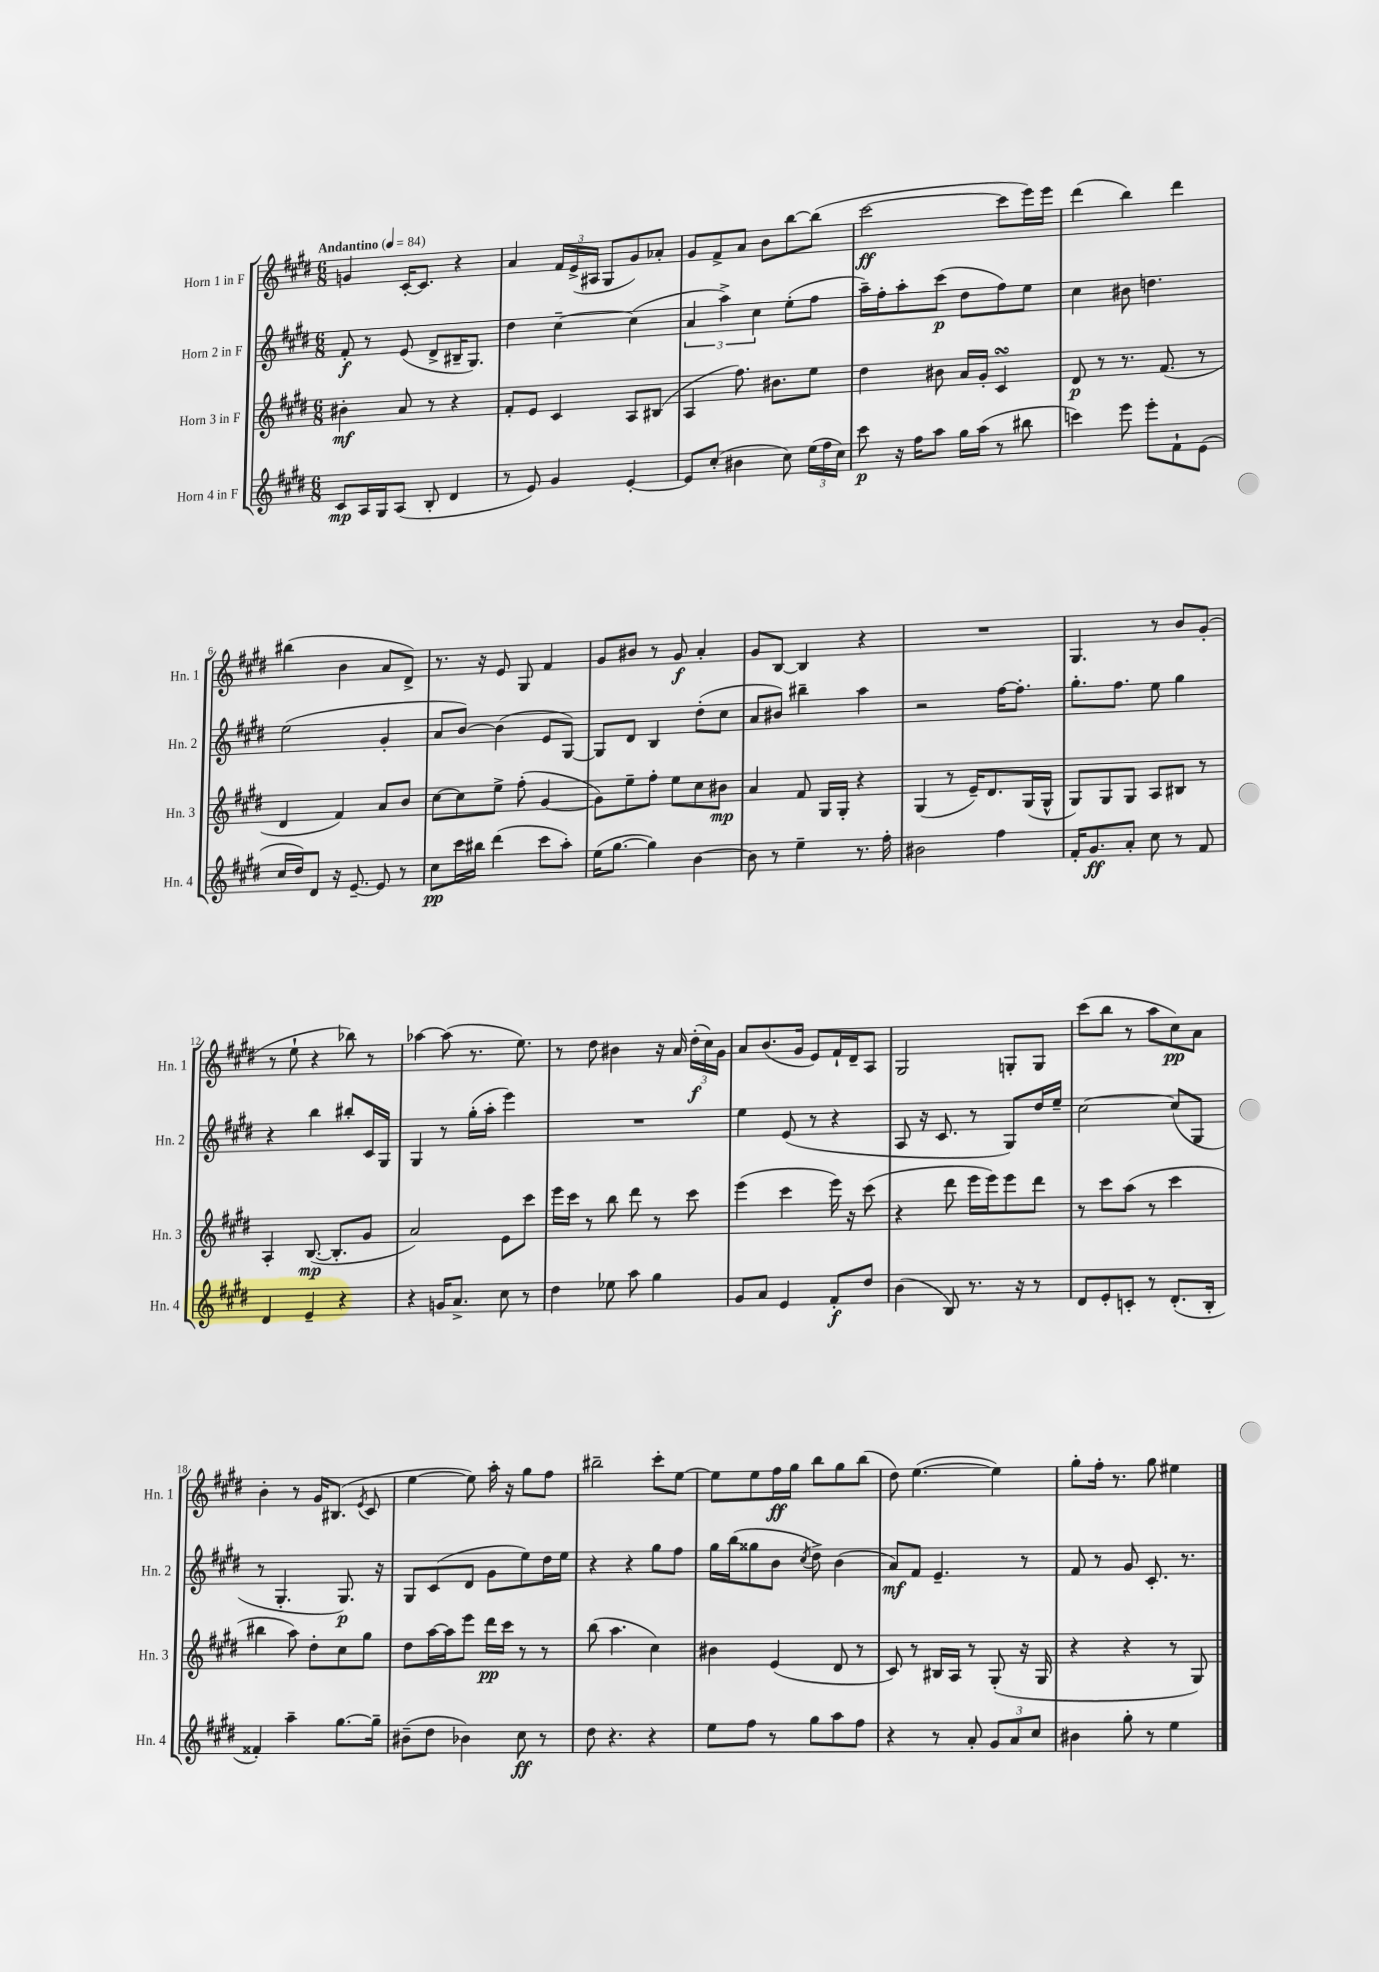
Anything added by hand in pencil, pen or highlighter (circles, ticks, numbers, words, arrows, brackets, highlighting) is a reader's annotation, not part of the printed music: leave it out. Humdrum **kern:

**kern	**kern	**kern	**kern
*staff4	*staff3	*staff2	*staff1
*clefG2	*clefG2	*clefG2	*clefG2
*k[f#c#g#d#]	*k[f#c#g#d#]	*k[f#c#g#d#]	*k[f#c#g#d#]
*M6/8	*M6/8	*M6/8	*M6/8
*MM84	*MM84	*MM84	*MM84
8c#	4b#'	8f#'	4g
16A	.	8r	.
16G#	.	.	.
(8A	8a	(8e	[16c#'
.	.	.	8.c#]
8B'	8r	8d#^	.
4d#	4r	16B#~	4r
.	.	8.G#)	.
=	=	=	=
8r	8f#'	4dd#	4a
8e)	8e	.	.
4g#	4c#	[4cc#~	24f#
.	.	.	(24e^
.	.	.	24A#
.	.	.	8G#
[4e'	8A	(4cc#]	8g#)
.	(8B#	.	8a-'
=	=	=	=
8e]	4A	6a	8g#
(8cc#'	.	.	8f#^
.	.	6aa^)	.
4b#	8.ff#)	.	8a
.	.	6cc#	.
.	.	.	8b
.	8.b#	.	.
8cc#)	.	(8ee'	[8bb
(24ee	8ee	8ff#	(8bb]
24ff#	.	.	.
24cc#)	.	.	.
=	=	=	=
8ccc#	4dd#	16aa~)	[2ccc#
.	.	16ff#'	.
16r	.	8aa'	.
16ff#	.	.	.
8aa	8b#	(8ccc#	.
16gg#	16a	8dd#	.
(16aa	16g#'	.	.
8r	4c#	8ff#)	8ccc#]
8bb#	.	8ee	16eee)
.	.	.	16eee
=	=	=	=
4ccc)	8d#	4cc#	(4ddd#
.	8r	.	.
8eee	8.r	8b#	4bb)
8eee'	.	4.dd	.
.	(8.f#	.	.
8f#`	.	.	4ddd#
(8e	8r	.	.
=	=	=	=
16cc#	4d#	(2ee	(4bb#
16dd#)	.	.	.
8d#	.	.	.
16r	4f#)	.	4b
[8.e~	.	.	.
8e]	8a	4g#'	8a
8r	8b	.	8d#^)
=	=	=	=
8cc#	[8cc#	8a	8.r
16ccc#	8cc#]	[8b)	.
16bb#	.	.	16r
(4ddd#	8ee^	(4b]	8e
.	(8ff#'	.	8G#
8ccc#	[4g#	8e	4f#
8aa')	.	[8G#)	.
=	=	=	=
(16ee	8g#])	8G#]	8g#
[8.gg#	.	.	.
.	8ee~	8d#	8b#
4gg#])	8ff#'	4B	8r
.	8ee	.	8g#
[4b	8cc#	(8dd#'	4a'
.	8b#	8cc#	.
=	=	=	=
8b]	4a	8a	8g#
8r	.	8b#)	[8B
4ee~	8f#	4bb#~	4B]
.	16G#	.	.
.	16G#'	.	.
8.r	4r	4aa	4r
16ff#'	.	.	.
=	=	=	=
2b#	(4G#	2r	2.r
.	8r	.	.
.	16e~)	.	.
.	8.d#	.	.
4ff#	.	[16ff#	.
.	.	8.ff#']	.
.	(16G#	.	.
.	16G#^^	.	.
=	=	=	=
16f#'	8G#)	8.gg#'	4.G#
8.g#	.	.	.
.	8G#	.	.
.	.	8.ff#	.
8a'	8G#	.	.
8cc#	8A	8ee	8r
8r	8B#	4gg#	8b
8f#	8r	.	(8g#'
=	=	=	=
4d#	4A'	4r	8r
.	.	.	8ee`
4e~	([8.B	4bb	4r
.	8.B']	.	.
4r	.	8bb#'	8bb-)
.	8g#	16c#	8r
.	.	16G#	.
=	=	=	=
4r	2a)	4G#	[4aa-
16g	.	8r	(8aa-]
8.a^	.	.	.
.	.	(16gg#'	8.r
.	.	16aa'	.
8cc#	8e	4eee)	.
.	.	.	8.ee)
8r	8ccc#	.	.
=	=	=	=
4dd#	16eee	2.r	8r
.	16ccc#	.	.
.	8r	.	8dd#
8ee-	8bb	.	4b#
8aa	8ddd#	.	.
4gg#	8r	.	16r
.	.	.	16a
.	8ccc#	.	(24dd#'
.	.	.	24cc#)
.	.	.	24g#
=	=	=	=
8g#	(4eee	4ee	8a
8a	.	.	(8.b
4e	4ccc#	(8e	.
.	.	.	16g#
.	.	8r	8e)
8f#'	16eee)	4r	16f#`
.	16r	.	16d#~
8dd#	(8ccc#	.	8A
=	=	=	=
(4b	4r	8A	2G#
.	.	16r	.
.	.	8.c#	.
8B)	8ddd#	.	.
8.r	16eee	8r	.
.	16eee)	.	.
.	8eee	8G#)	8G'
16r	.	.	.
8r	8ddd#	16dd#	8G
.	.	16ee~	.
=	=	=	=
8d#	8r	[2cc#	(8ccc#
8e'	8ccc#	.	8bb
8c'	(8aa	.	8r
8r	8r	.	8aa
(8.d#'	4ccc#	(8cc#]	8cc#)
.	.	8G#	8a
16B'	.	.	.
=	=	=	=
4f##')	4bb#	8r	4b'
.	.	4.G#'	.
4aa~	8aa)	.	8r
.	8dd#'	.	16g#
.	.	.	(8.B#
[8.gg#	8cc#	8.G#)	.
.	.	.	8qe
.	8gg#	.	8c#
16gg#~]	.	16r	.
=	=	=	=
(8b#~	8dd#	8G#	[4ee
8dd#	[16aa	(8c#	.
.	16aa]	.	.
4b-)	8eee	8d#	8ee])
.	16ddd#	8g#	16aa'
.	16ccc#	.	16r
8cc#	8r	8ee)	8gg#
8r	8r	16dd#	8ff#
.	.	16ee	.
=	=	=	=
8dd#	(8bb	4r	2bb#~
4.r	4.aa	.	.
.	.	4r	.
4r	4cc#)	8gg#	8ccc#'
.	.	8ff#	[8ee
=	=	=	=
8ee	4b#	16gg#	8ee]
.	.	(16bb	.
8ff#	.	8gg##	8ee
8r	(4e	8b	16ff#
.	.	.	16gg#
.	.	8qcc#	.
8gg#	.	8dd#^)	8bb
8aa	8d#	(4b	8gg#
8ff#	8r	.	(8bb
=	=	=	=
4r	8c#)	8a)	8dd#)
.	8r	8f#	([4.ee
8r	16B#	4.e~	.
.	16A	.	.
8a'	8r	.	.
12g#	(8G#'	.	4ee])
12a	.	.	.
.	16r	8r	.
12cc#	.	.	.
.	16G#	.	.
=	=	=	=
4b#	4r	8f#	8gg#'
.	.	8r	16ff#'
.	.	.	8.r
8gg#'	4r	8g#	.
8r	.	8.c#'	8gg#
4ee	8r	.	4ee#
.	.	8.r	.
.	8G#)	.	.
==	==	==	==
*-	*-	*-	*-
